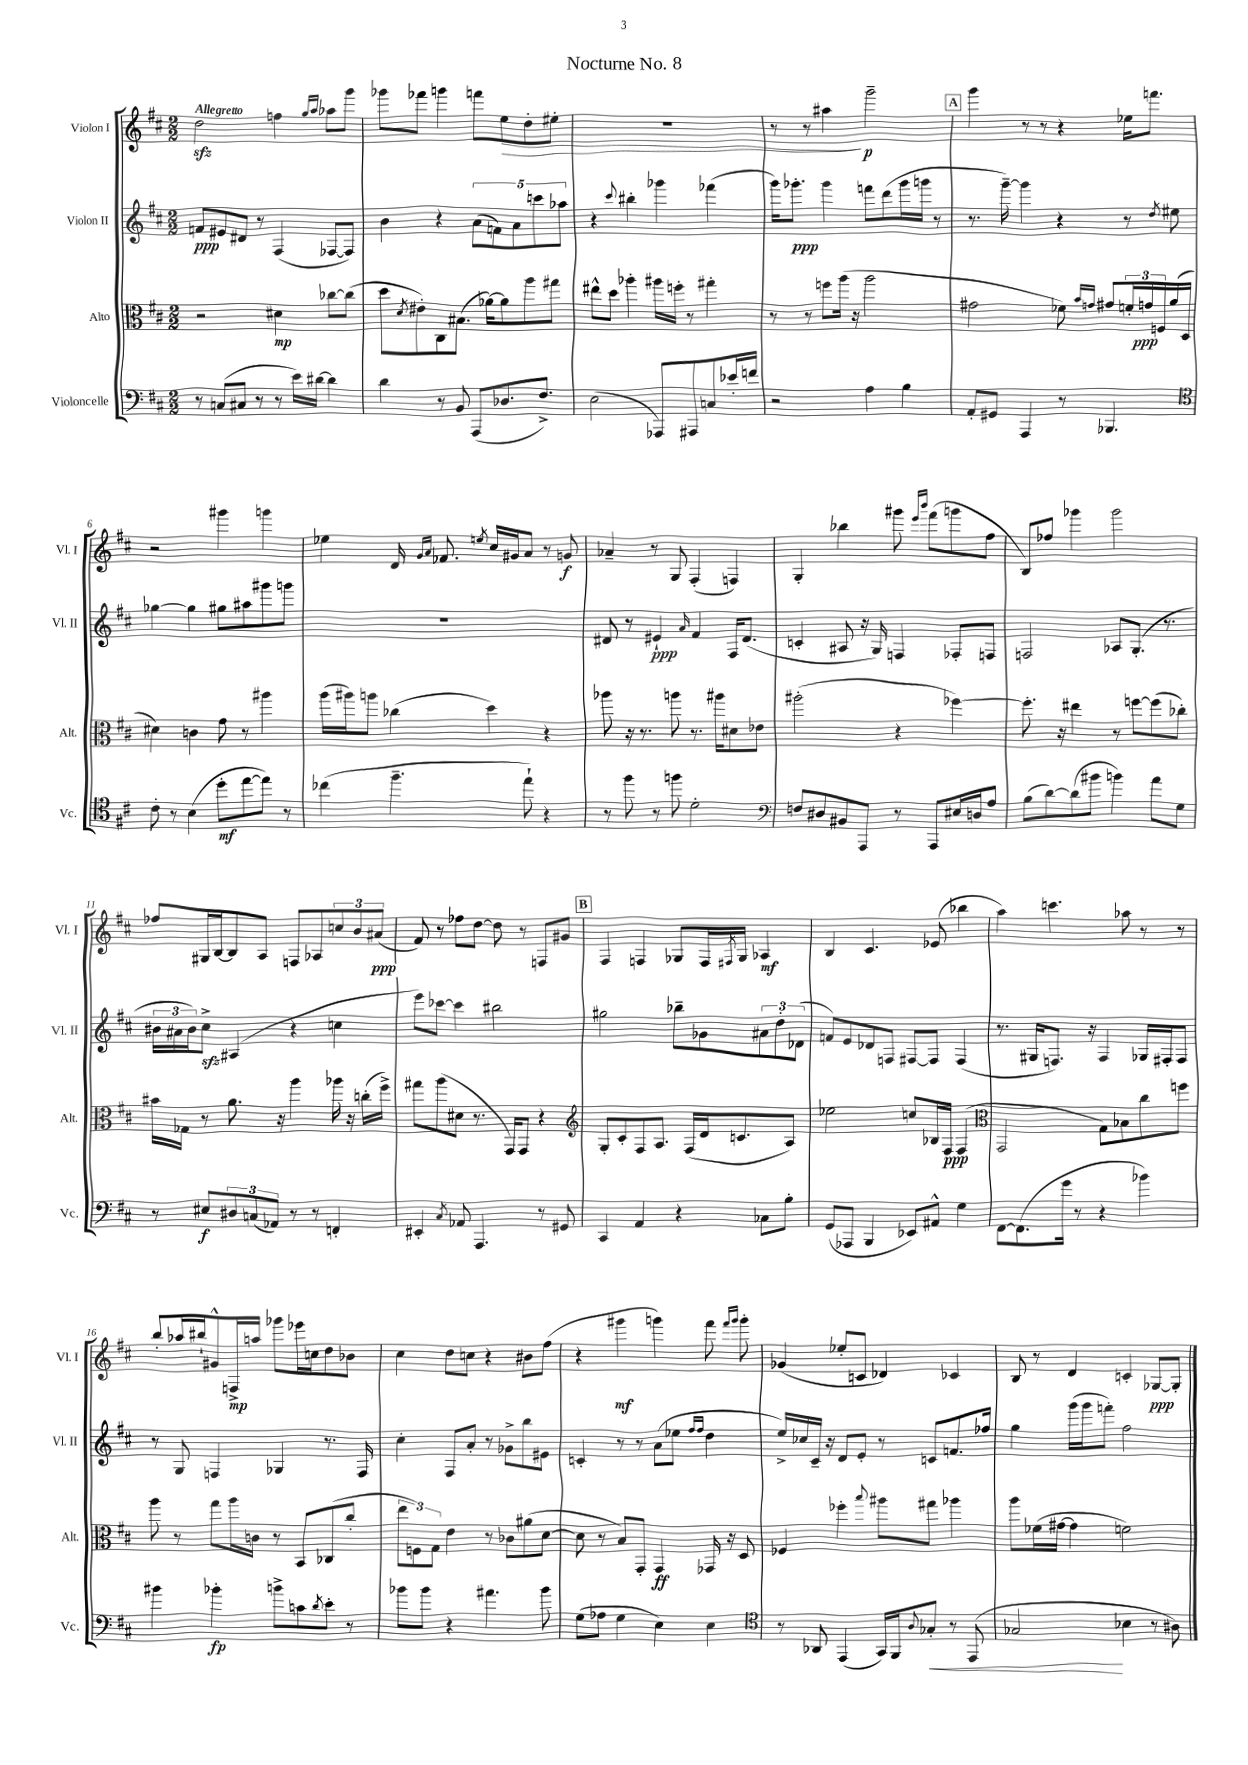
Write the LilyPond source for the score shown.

\header { title = "Nocturne No. 8" }
<<
\new StaffGroup <<
\new Staff = "s0" \with { instrumentName = "Violon I" shortInstrumentName = "Vl. I" } {
    \clef treble \key d \major \numericTimeSignature \time 2/2 \tempo "Allegretto"
    d''2\sfz f''4 \grace { g''16 a''16 } aes''8 g'''8 |
    ges'''8 fes'''8 g'''4 f'''8 e''8\> d''8-. eis''8-. |
    R1 |
    r8 r8 ais''4\! g'''2--\p |
    \mark \markup { \box "A" } g'''4 r8 r8 r4 ees''16 f'''8. |
    r2 gis'''4 g'''4 |
    ees''4 d'16 \grace { g'16 a'16 } fes'8. \acciaccatura { e''8 } cis''16 gis'16 a'8 r8 g'8\f |
    aes'4-- r8 g8 fis4-.( f4) |
    g4-. bes''4 gis'''8 \grace { e'''16 b'''16 } fis'''8( g'''8 fis''8 |
    b8) fes''8 ges'''4 ges'''2 |
    fes''8 gis16 b16~ b8 a8 f8 aes8 \tuplet 3/2 { c''8 b'8 ais'8\ppp( } |
    fis'8) r8 fes''8 d''8~ d''8 r8 f8 gis'8 |
    \mark \markup { \box "B" } fis4 f4 ges8 f16 \acciaccatura { fis8 } ges16 aes4\mf |
    b4 cis'4. ees'8( bes''4 |
    a''4) c'''4. aes''8 r8 r8 |
    b''8-. aes''16 bis''16-! gis'8-^ f16->\mp a''16 ges'''8 ees'''16 c''16 d''8 bes'8 |
    cis''4 d''8 c''8 r4 bis'8 fis''8( |
    r4 gis'''4\mf g'''4) fis'''8 \grace { fis'''16 g'''16 } g'''8-. |
    ges'4( ees''8-. c'8 des'4) ces'4 |
    b8 r8 d'4 c'4-. ges8~\ppp ges8-. \bar "|." |
}
\new Staff = "s1" \with { instrumentName = "Violon II" shortInstrumentName = "Vl. II" } {
    \clef treble \key d \major \numericTimeSignature \time 2/2
    f'8\ppp eis'8 dis'8 r8 fis4( fes8~ fes8) |
    b'4 r4 \tuplet 5/4 { a'8( f'8) a'8 c'''8 aes''8 } |
    r4 \appoggiatura { cis'''8 } bis''4-. ges'''4 fes'''4( |
    g'''16) ges'''8.-.\ppp ges'''4 f'''8 d'''8( ges'''16 g'''16 r8 |
    \mark \markup { \box "A" } r8. g'''16~--) g'''4 r4 r8 \acciaccatura { d''8 } eis''8 |
    ges''4~ ges''4 gis''8 ais''8 gis'''8 g'''8 |
    R1 |
    dis'8 r8 eis'4-!\ppp \grace { a'16 } fis'4 fis16 dis'8.( |
    c'4-. ais8 r16 g16) f4 fes8-. f8 |
    f2 aes8 g8.-.( r8. |
    \tuplet 3/2 { bis'16 ais'16 bis'16) } cis''8->\sfz ais4( r4 c''4 |
    e'''8) ces'''8~ ces'''4 bis''2 |
    \mark \markup { \box "B" } gis''2 bes''8-- ges'8 \tuplet 3/2 { ais'8 d''8-. des'8( } |
    f'8) e'8 des'8 f8 fis8~ fis8 fis4( |
    r8. gis16 f8.) r16 f4 ges16 fis16-. fis8 |
    r8 g8 f4 ges4 r8. f16 |
    cis''4-. fis8 a'8-. r8 ges'8-> b''8 eis'8 |
    c'4-. r8 r8 a'8( ees''8 \grace { fis''16 fis''16 } d''4 |
    e''16->) ces''16 cis'16-- r16 d'8 e'8-. r8 c'8 f'8. fes''16 |
    g''4 g'''16( g'''16 f'''8-.) fis''2 \bar "|." |
}
\new Staff = "s2" \with { instrumentName = "Alto" shortInstrumentName = "Alt." } {
    \clef alto \key d \major \numericTimeSignature \time 2/2
    r2 dis'4\mp ces''8~ ces''8( |
    d''8 \acciaccatura { d'8 } eis'8-.) cis8 bis8.( aes'16~) aes'8 a''8 gis''8 |
    eis''8-^ d''8 aes''4-. ais''16 f''16-. r8 gis''4-. |
    r8 r8 f''8 a''16( r16 a''2 |
    \mark \markup { \box "A" } gis'2 fes'8) \grace { b'16 g'16 } gis'8 \tuplet 3/2 { f'16-. g'16\ppp f16 } a'16( d16 |
    dis'4) c'4 g'8 r8 ais''4 |
    a''16( ais''16) a''8 ces''4( d''4) r4 |
    aes''8 r16 r8. a''8 r8. ais''16 dis'8 ees'8 |
    ais''2-.( r4 fes''4~) |
    fes''8.-. r16 eis''4 r8 f''8~ f''8( ces''8-.) |
    bis'16 ges16 r8 a'8. r16 a''4 aes''16 r16 c''16-.( fis''16->) |
    gis''8 a''8( dis'8 r8. g,16) g,8 r4 |
    \mark \markup { \box "B" } \clef treble g8-. cis'8-. fis8 a8. fis16( d'16 c'8. a8) |
    ees''2 c''8 bes16 fis16\ppp fis4( |
    \clef alto g,2 g8) bes8 cis''8 f''8 |
    a''8 r8 g''8 a''16 c'16 r8 b,8 ces8( cis''8-. |
    \tuplet 3/2 { e''8 f8) g8 } e'4 r8 ces'8 ais'8( d'8~ |
    d'8 r8 b8) g,8-. g,4\ff ges,16 r16 d8 |
    fes4 fes''4-. \appoggiatura { b''8 } ais''8 gis''8 aes''4 |
    a''8 fes'16( gis'16~ gis'4 f'2) \bar "|." |
}
\new Staff = "s3" \with { instrumentName = "Violoncelle" shortInstrumentName = "Vc." } {
    \clef bass \key d \major \numericTimeSignature \time 2/2
    r8 c8( cis8 r8 r8 e'16) dis'16~ dis'4 |
    d'4 r8 b,8 a,,8( des8. fis8.->) |
    e2( aes,,8) ais,,8 c8 ees'16-. f'16 |
    r2 a4 b4 |
    \mark \markup { \box "A" } a,8-. gis,8 a,,4 r8 bes,,4. |
    \clef tenor cis'8-. r8 b4( d''8-.\mf e''8~ e''8) r8 |
    ces''4( fis''4.-- e''8-!) r4 |
    r8 fis''8 r8 f''8 d'2-. |
    \clef bass f8 dis8 bis,8 a,,8 r8 a,,8 eis16 d16 a8 |
    b8( d'8~) d'8( bis'8 b'4) a'8 g8 |
    r8 eis8\f \tuplet 3/2 { dis8 c8( aes,8) } r8 r8 f,4-. |
    eis,4-. \acciaccatura { cis8 } aes,8 a,,4. r8 gis,8 |
    \mark \markup { \box "B" } cis,4 a,4 r4 ces8 b8-. |
    g,8( aes,,8 b,,4 ees,8) ais,8-^ g4 |
    fis,8~ fis,8.( g'16 r8 r4 bes'4) |
    bis'4 bes'4-.\fp b'8-> c'8 \acciaccatura { d'8 } e'8-. r8 |
    bes'8 bes'8 r4 ais'4. bes'8 |
    g8( aes8 g4 e4) e4 |
    \clef tenor r8 aes,8 e,4( g,16) fis,16 \appoggiatura { a8 } ges8-.\< r8 e,8( |
    ges2\! bes4 r8 ais8) \bar "|." |
}
>>
>>
